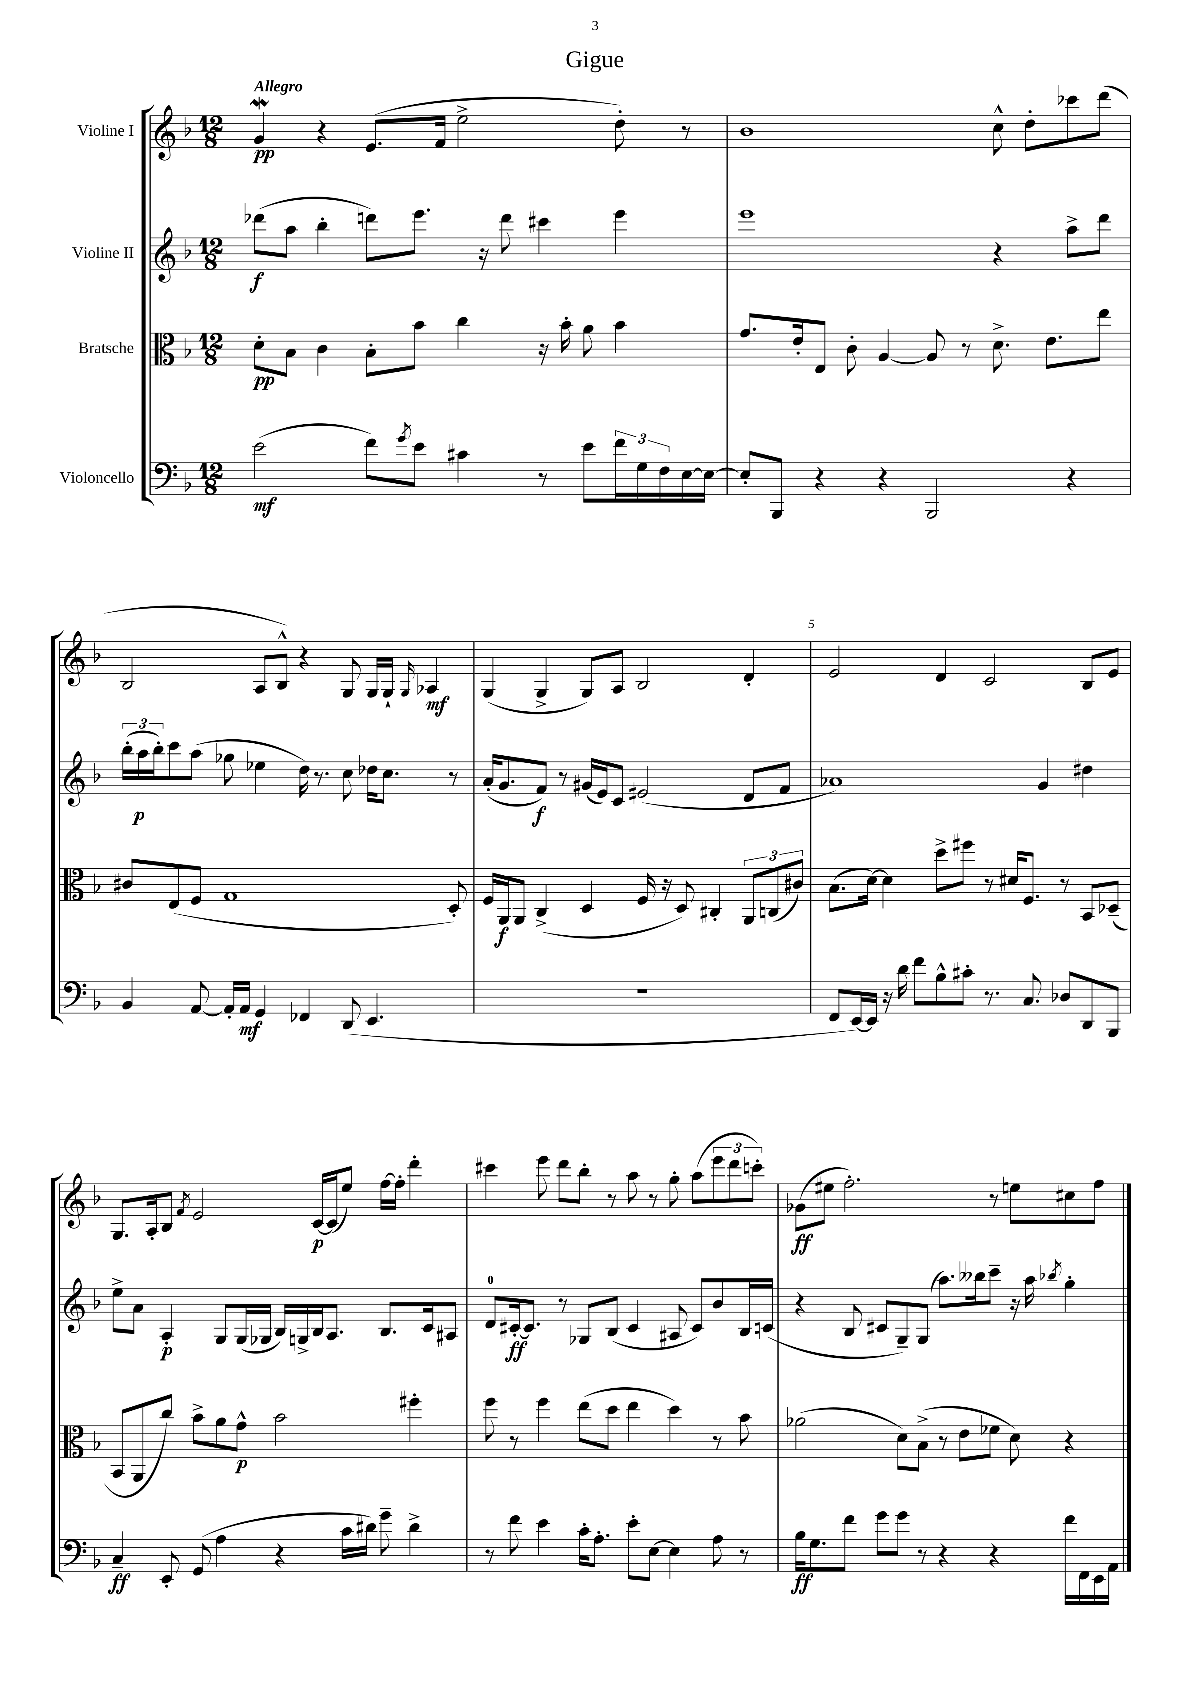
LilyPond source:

\header { title = "Gigue" }
<<
\new StaffGroup <<
\new Staff = "s0" \with { instrumentName = "Violine I" } {
    \clef treble \key f \major \numericTimeSignature \time 12/8 \tempo "Allegro"
    g'4\mordent\pp r4 e'8.( f'16 e''2-> d''8-.) r8 |
    bes'1 c''8-^ d''8-. ces'''8 d'''8( |
    bes2 a8 bes8-^) r4 g8 g16 g16-! \grace { g16 } aes4\mf |
    g4( g4-> g8) a8 bes2 d'4-. |
    e'2 d'4 c'2 bes8 e'8 |
    g8. a16-. bes8 \acciaccatura { f'8 } e'2 c'16~\p c'16( e''8) f''16~ f''16-. d'''4-. |
    cis'''4 e'''8 d'''8 bes''8-. r8 a''8 r8 g''8-. a''8( \tuplet 3/2 { e'''8 d'''8 c'''8-.) } |
    ges'8\ff( eis''8 f''2.-.) r8 e''8 cis''8 f''8 \bar "|." |
}
\new Staff = "s1" \with { instrumentName = "Violine II" } {
    \clef treble \key f \major \numericTimeSignature \time 12/8
    des'''8\f( a''8 bes''4-. d'''8) e'''8. r16 d'''8 cis'''4 e'''4 |
    e'''1 r4 a''8-> d'''8 |
    \tuplet 3/2 { bes''16-.( a''16\p bes''16-.) } c'''8 a''8( ges''8 ees''4 d''16) r8. c''8 des''16 c''8. r8 |
    a'16-.( g'8. f'8\f) r8 gis'16( e'16) c'8 eis'2( d'8 f'8 |
    aes'1) g'4 dis''4 |
    e''8-> a'8 a4-.\p g8 g16( ges16 bes16) g16-> bes16 a8. bes8. c'16 ais8 |
    d'8-0 cis'16~-.\ff cis'8. r8 ges8 bes8( cis'4 ais8 cis'8) bes'8 bes16 c'16( |
    r4 bes8 cis'8 g8--) g8( a''8.) beses''16 c'''8-- r16 a''16 \acciaccatura { bes''8 } g''4-. \bar "|." |
}
\new Staff = "s2" \with { instrumentName = "Bratsche" } {
    \clef alto \key f \major \numericTimeSignature \time 12/8
    d'8-.\pp bes8 c'4 bes8-. bes'8 c''4 r16 bes'16-. a'8 bes'4 |
    g'8. e'16-. e8 c'8-. a4~ a8 r8 d'8.-> e'8. e''8 |
    cis'8 e8( f8 g1 d8-.) |
    f16 a,16\f a,8 c4->( d4 f16 r16 d8) cis4-. \tuplet 3/2 { a,8 c8( cis'8) } |
    bes8.( d'16~) d'4 d''8-> fis''8 r8 dis'16 f8. r8 bes,8 des8--( |
    bes,8 a,8 c''8) bes'8-> a'8 g'8-^\p bes'2 fis''4-. |
    f''8 r8 f''4 e''8( d''8 e''4 d''4) r8 bes'8 |
    aes'2( d'8) bes8->( r8 e'8 fes'8 d'8) r4 \bar "|." |
}
\new Staff = "s3" \with { instrumentName = "Violoncello" } {
    \clef bass \key f \major \numericTimeSignature \time 12/8
    e'2\mf( f'8) \acciaccatura { g'8 } e'8 cis'4 r8 e'8 \tuplet 3/2 { f'16 g16 f16 } e16~ e16~ |
    e8-. bes,,8 r4 r4 bes,,2 r4 |
    bes,4 a,8~ a,16-. a,16\mf g,4 fes,4 d,8( e,4. |
    R1. |
    f,8 e,16~) e,16 r16 d'16 f'8 bes8-^ cis'8-. r8. c8. des8 d,8 bes,,8 |
    c4--\ff e,8-. g,8( a4 r4 c'16 dis'16) g'8-- dis'4-> |
    r8 f'8 e'4 c'16-. a8.-. e'8-. e8~ e4 a8 r8 |
    bes16\ff g8. f'8 g'8 g'8 r8 r4 r4 f'16 f,16 e,16 a,16 \bar "|." |
}
>>
>>
\layout { \context { \Score \override BarNumber.break-visibility = ##(#f #t #t) barNumberVisibility = #(every-nth-bar-number-visible 5) } }
